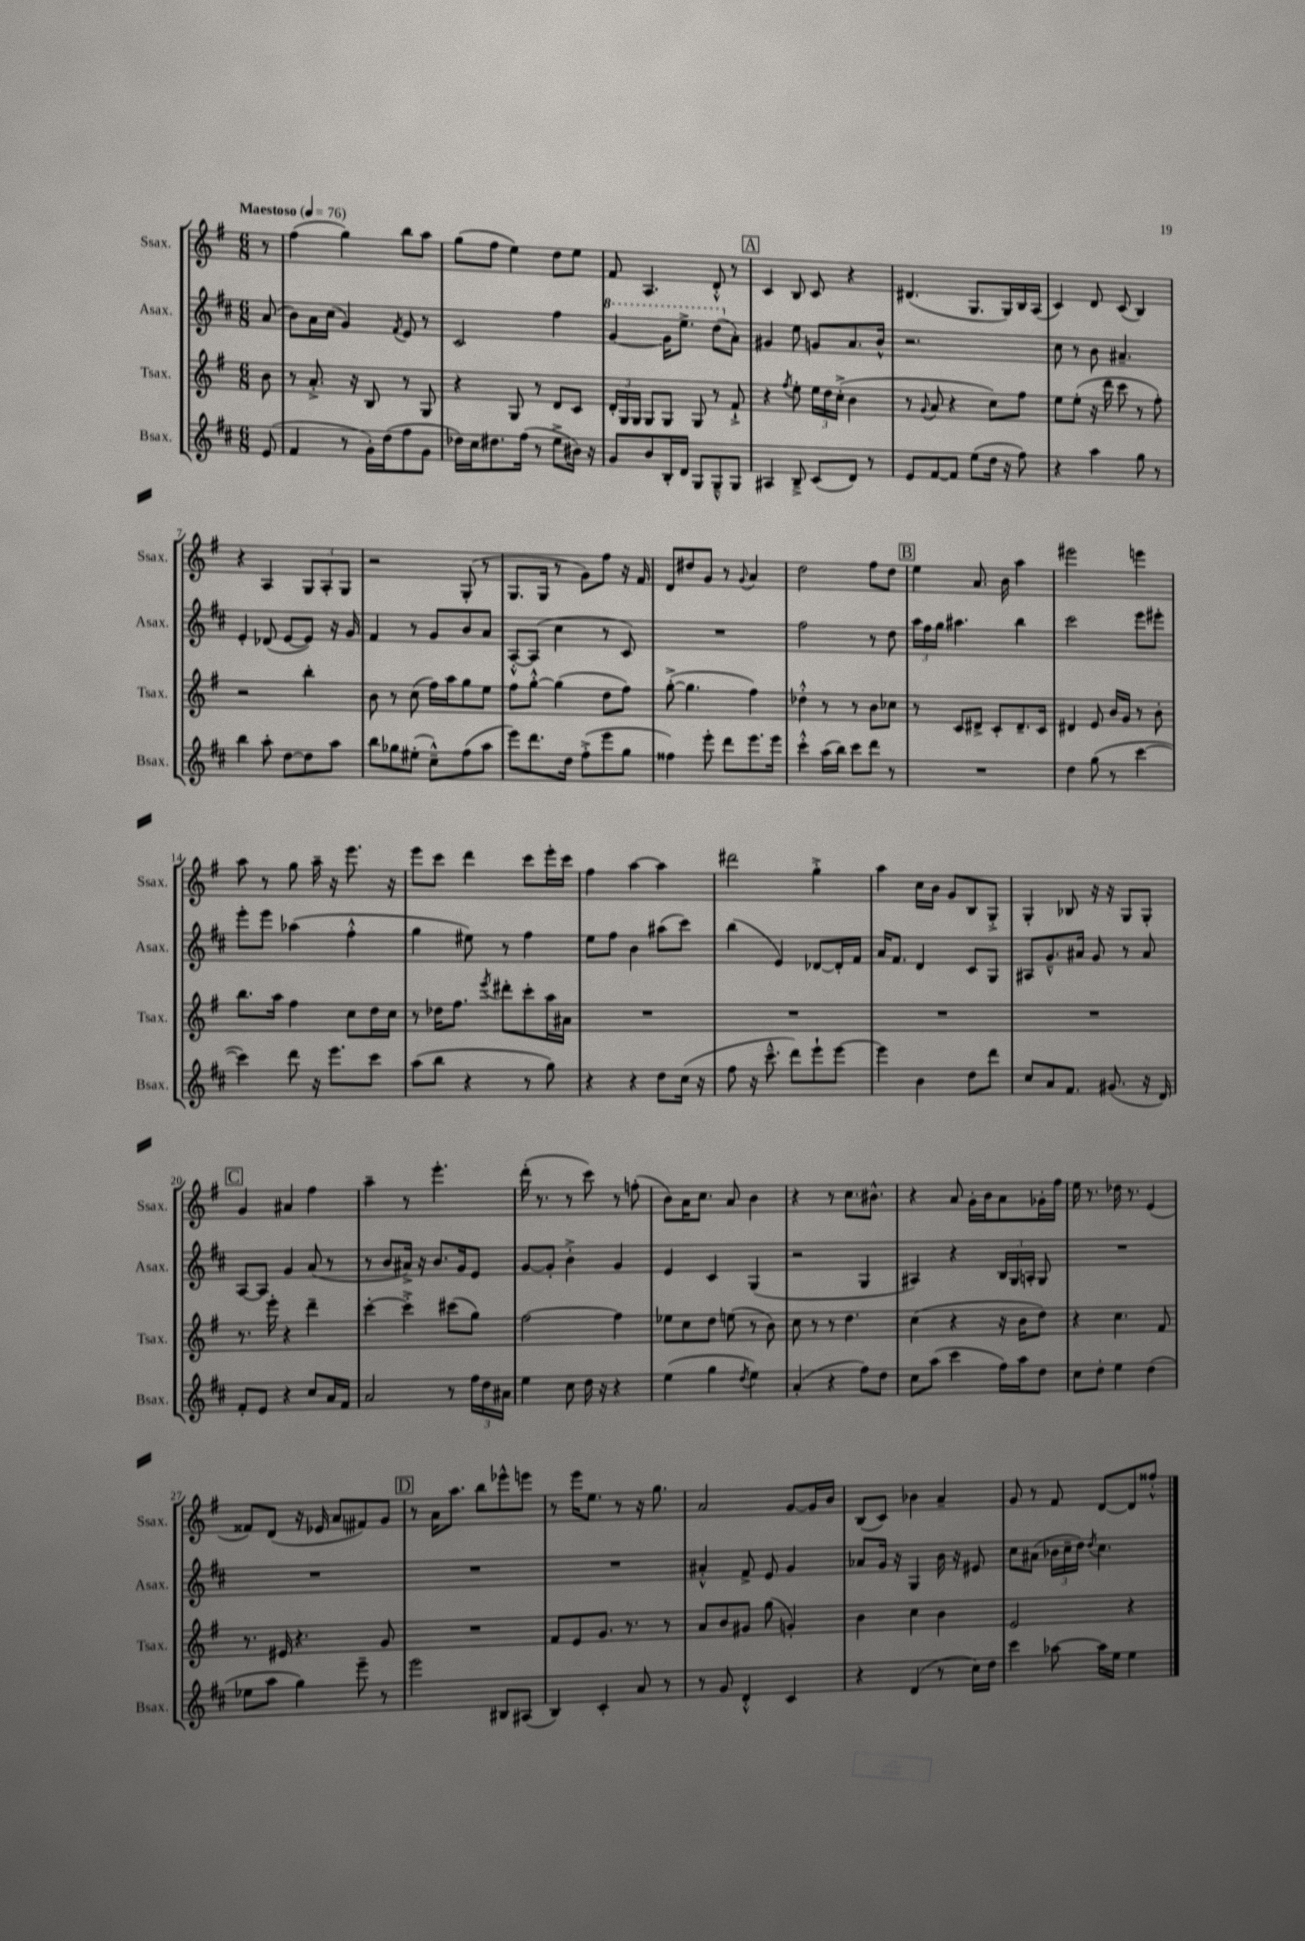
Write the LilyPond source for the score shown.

<<
\new StaffGroup <<
\new Staff = "s0" \with { instrumentName = "Ssax." shortInstrumentName = "Ssax." } {
    \clef treble \key g \major \numericTimeSignature \time 6/8 \partial 8 \tempo "Maestoso" 4 = 76
    \autoBeamOff r8 |
    fis''4( g''4) b''8[ a''8] |
    g''8[( fis''8] e''4) d''8[ e''8] |
    fis'8 a4. d'8-.-^ r8 |
    \mark \markup { \box "A" } c'4 b8 c'8 r4 |
    dis'4.( g8.[ g16) b16 a16]( |
    c'4) d'8 c'8( b4) |
    r4 a4 \tuplet 3/2 { g8[ a8-. g8] } |
    r2 g8-.( r8 |
    g8.[ g16] r8 g'8[) fis''8] r16 fis'16 |
    d'8[ dis''8 g'8] r8 \appoggiatura { g'8 } a'4 |
    d''2 fis''8[ d''8] |
    \mark \markup { \box "B" } e''4 a'8. b'16 a''4 |
    eis'''2 e'''4 |
    a''8 r8 g''8 a''16-- r16 e'''8. r16 |
    e'''8[ c'''8] d'''4 c'''8[ e'''16-. c'''16] |
    fis''4 a''4~ a''4 |
    dis'''2 g''4-.-> |
    a''4 c''16[ b'16] g'8[ b8 g8]-.-> |
    g4-. bes8 r16 r16 g8[ g8]-. |
    \mark \markup { \box "C" } g'4 ais'4 fis''4 |
    a''4-- r8 e'''4.-. |
    d'''16-.( r8. r8 c'''8) r8 f''8-.( |
    b'8[) a'16 c''8.] a'8 b'4 |
    r4 r8 c''8.[ bis'8.]-^ |
    r4 a'8 g'16[-. b'16 a'8 ges'16-. fis''16] |
    e''16 r8. des''16 r8. e'4( |
    fisis'8[) d'8]( r16 ees'16 a'8[ fis'8) g'8] |
    \mark \markup { \box "D" } r8 a'16[ a''8.] b''8[ ees'''8-^ e'''8] |
    r8 e'''16[ e''8.] r8 r16 g''8. |
    a'2 g'8[~ g'16 b'16] |
    b8[( c'8]) bes'4 a'4-- |
    g'8 r8 fis'8 d'8[~ d'8 fisis''8]-.-^ \bar "|." |
}
\new Staff = "s1" \with { instrumentName = "Asax." shortInstrumentName = "Asax." } {
    \clef treble \key d \major \numericTimeSignature \time 6/8 \partial 8
    \autoBeamOff a'8( |
    b'8[) a'16 cis''16]( g'4) \acciaccatura { fis'8 } e'8 r8 |
    cis'2 fis''4 |
    \ottava #1 g''4~ g''16[ e'''8.]-> d'''8[( \ottava #0 a'8]-.) |
    \mark \markup { \box "A" } gis'4 e''8 g'8[ a'8. b'16]-^ |
    r2. |
    cis''8 r8 b'8 ais'4.-- |
    e'4-. des'8( e'8[~ e'8]) r16 g'16 |
    fis'4 r8 g'8[ b'8 a'8] |
    a8[~-.-^ a8]( cis''4 r8 cis'8) |
    R2. |
    fis''2 r8 d''8 |
    \mark \markup { \box "B" } \tuplet 3/2 { a''16[ fis''16 g''16] } ais''4. b''4 |
    cis'''2 e'''8[ eis'''8]-. |
    e'''8[-. e'''8] aes''4( fis''4-.-^ |
    g''4 eis''8) r8 fis''4 |
    e''8[ fis''8] b'4 ais''8[( cis'''8]) |
    b''4( e'4) des'8[~ des'16-. fis'16] |
    a'16[ fis'8.] d'4 cis'8[ g8] |
    ais8[ g'8.---^ ais'16] g'8 r8 ais'8 |
    \mark \markup { \box "C" } a8[~ a8] g'4 a'8( r8 |
    r8 b'8[ ais'16]->) r16 b'8.[ g'16 e'8] |
    g'8[~ g'8]-. b'4-.-> g'4 |
    e'4 cis'4 g4( |
    r2 g4 |
    ais4) r4 \tuplet 3/2 { b16[ g16 a16]-. } g8 |
    R2. |
    R2. |
    \mark \markup { \box "D" } R2. |
    R2. |
    ais'4-.-^ fis'8-> e'8 g'4 |
    aes'8[ g'16] r16 g4 b'16 r16 eis'8 |
    cis''8[ ais'8]( \tuplet 3/2 { bes'16[ cis''16-- d''16]) } \acciaccatura { d''8 } cis''4. \bar "|." |
}
\new Staff = "s2" \with { instrumentName = "Tsax." shortInstrumentName = "Tsax." } {
    \clef treble \key g \major \numericTimeSignature \time 6/8 \partial 8
    \autoBeamOff b'8 |
    r8 a'8.-.-> r16 b8 r8 g8 |
    r4 g8 r8 d'8[ c'8] |
    \tuplet 3/2 { d'16[-. g16 g16] } g8[ g8] g8 r8 fis'8-!-> |
    \mark \markup { \box "A" } r4 \acciaccatura { fis''8 } e''8-. \tuplet 3/2 { e''16[ d''16 c''16]-.->( } b'4 |
    r8 \appoggiatura { g'8 } a'8 r4 c''8[) fis''8] |
    e''8[ e''8]-.( r16 d'''16 c'''8 r8 fis''8-.) |
    r2 b''4-. |
    b'8 r8 c''8( fis''16[) a''16 g''8 e''8] |
    fis''8[ g''8]~-.-^ g''4( d''8[ fis''8]) |
    g''8~-.->( g''4. fis''4) |
    des''4-.-^ r8 r8 b'8[ ces''8] |
    \mark \markup { \box "B" } r8 c'8[ dis'8]-> c'8[-. dis'8.-- c'16] |
    dis'4 e'8 b'16[ g'16] r8 b'8-. |
    b''8.[ a''16] fis''4 c''8[ d''16 c''16] |
    r8 des''16[ fis''8.] \acciaccatura { e'''8 } dis'''8[-. c'''8-. a''16 ais'16] |
    R2. |
    R2. |
    R2. |
    R2. |
    \mark \markup { \box "C" } r8. e'''16-. r4 d'''4-- |
    c'''4~-. c'''4-.-> cis'''8[( g''8]) |
    fis''2~ fis''4 |
    ees''8[ c''8 d''8] e''8( r8 b'8) |
    c''8 r8 r8 d''4. |
    c''4( r4 r16 b'16[ d''8]) |
    r4 c''4. fis'8 |
    r8. eis'16 r4. g'8 |
    \mark \markup { \box "D" } R2. |
    fis'8[ e'8 g'8.] r8. r8 |
    a'8[ b'8 gis'8] g''8( g'4-.) |
    b'4 c''4 b'4 |
    e'2 r4 \bar "|." |
}
\new Staff = "s3" \with { instrumentName = "Bsax." shortInstrumentName = "Bsax." } {
    \clef treble \key d \major \numericTimeSignature \time 6/8 \partial 8
    \autoBeamOff e'8( |
    fis'4 r8 g'16[-.) d''16( fis''8 g'8] |
    des''16[) cis''16 dis''8. fis''16]( r8 e''8[-> bis'16]) r16 |
    g'8[ b'8 b16-. d'16] g8[ g8---^ g8] |
    \mark \markup { \box "A" } ais4 b8---> cis'8[( d'8]) r8 |
    e'8[ fis'8~ fis'8] e''8[( d''16] r16 fis''8) |
    r4 a''4 g''8 r8 |
    b''4 a''8-. d''8[~ d''8 a''8] |
    b''8[ ges''8 eis''8]-.( cis''8[---^) fis''8( a''8] |
    e'''8[) d'''8. d''16] fis''8[-.->( e'''8 g''8] |
    fisis''4) e'''8-. d'''8[ e'''8. e'''16] |
    cis'''4-.-^ a''16[( b''16]) cis'''8[ d'''8] r8 |
    \mark \markup { \box "B" } R2. |
    d''4 g''8( r8 cis'''4~ |
    cis'''4) d'''8 r16 e'''8.[ cis'''8] |
    a''8[( b''8] r4 r8 g''8) |
    r4 r4 d''8[ cis''16]( r16 |
    fis''8 r16 cis'''8.---^ d'''8[) e'''8-! e'''8]~ |
    e'''4 b'4 d''8[ d'''8] |
    cis''8[ a'8 fis'8.] gis'8.( r16 d'16) |
    \mark \markup { \box "C" } fis'8[-. e'8] r4 cis''8[ a'16 fis'16] |
    a'2 r8 \tuplet 3/2 { fis''16[ d''16 ais'16] } |
    e''4 cis''8 d''16 r16 r4 |
    e''4( g''4 \acciaccatura { d''8 } e''4) |
    a'4-.( r4 fis''8[) d''8] |
    cis''8[ a''8]( cis'''4 fis''16[) a''16 d''8] |
    cis''8[ d''8]-. e''4 d''4( |
    ees''8[ a''8] g''4) e'''8-- r8 |
    \mark \markup { \box "D" } e'''2 bis8[ ais8]( |
    b4) cis'4-. a'8 r8 |
    r8 g'8 d'4-.-^ cis'4 |
    r4 d'4( r8 cis''16[) d''16] |
    cis'''4 aes''8~ aes''16[ e''16] e''4 \bar "|." |
}
>>
>>
